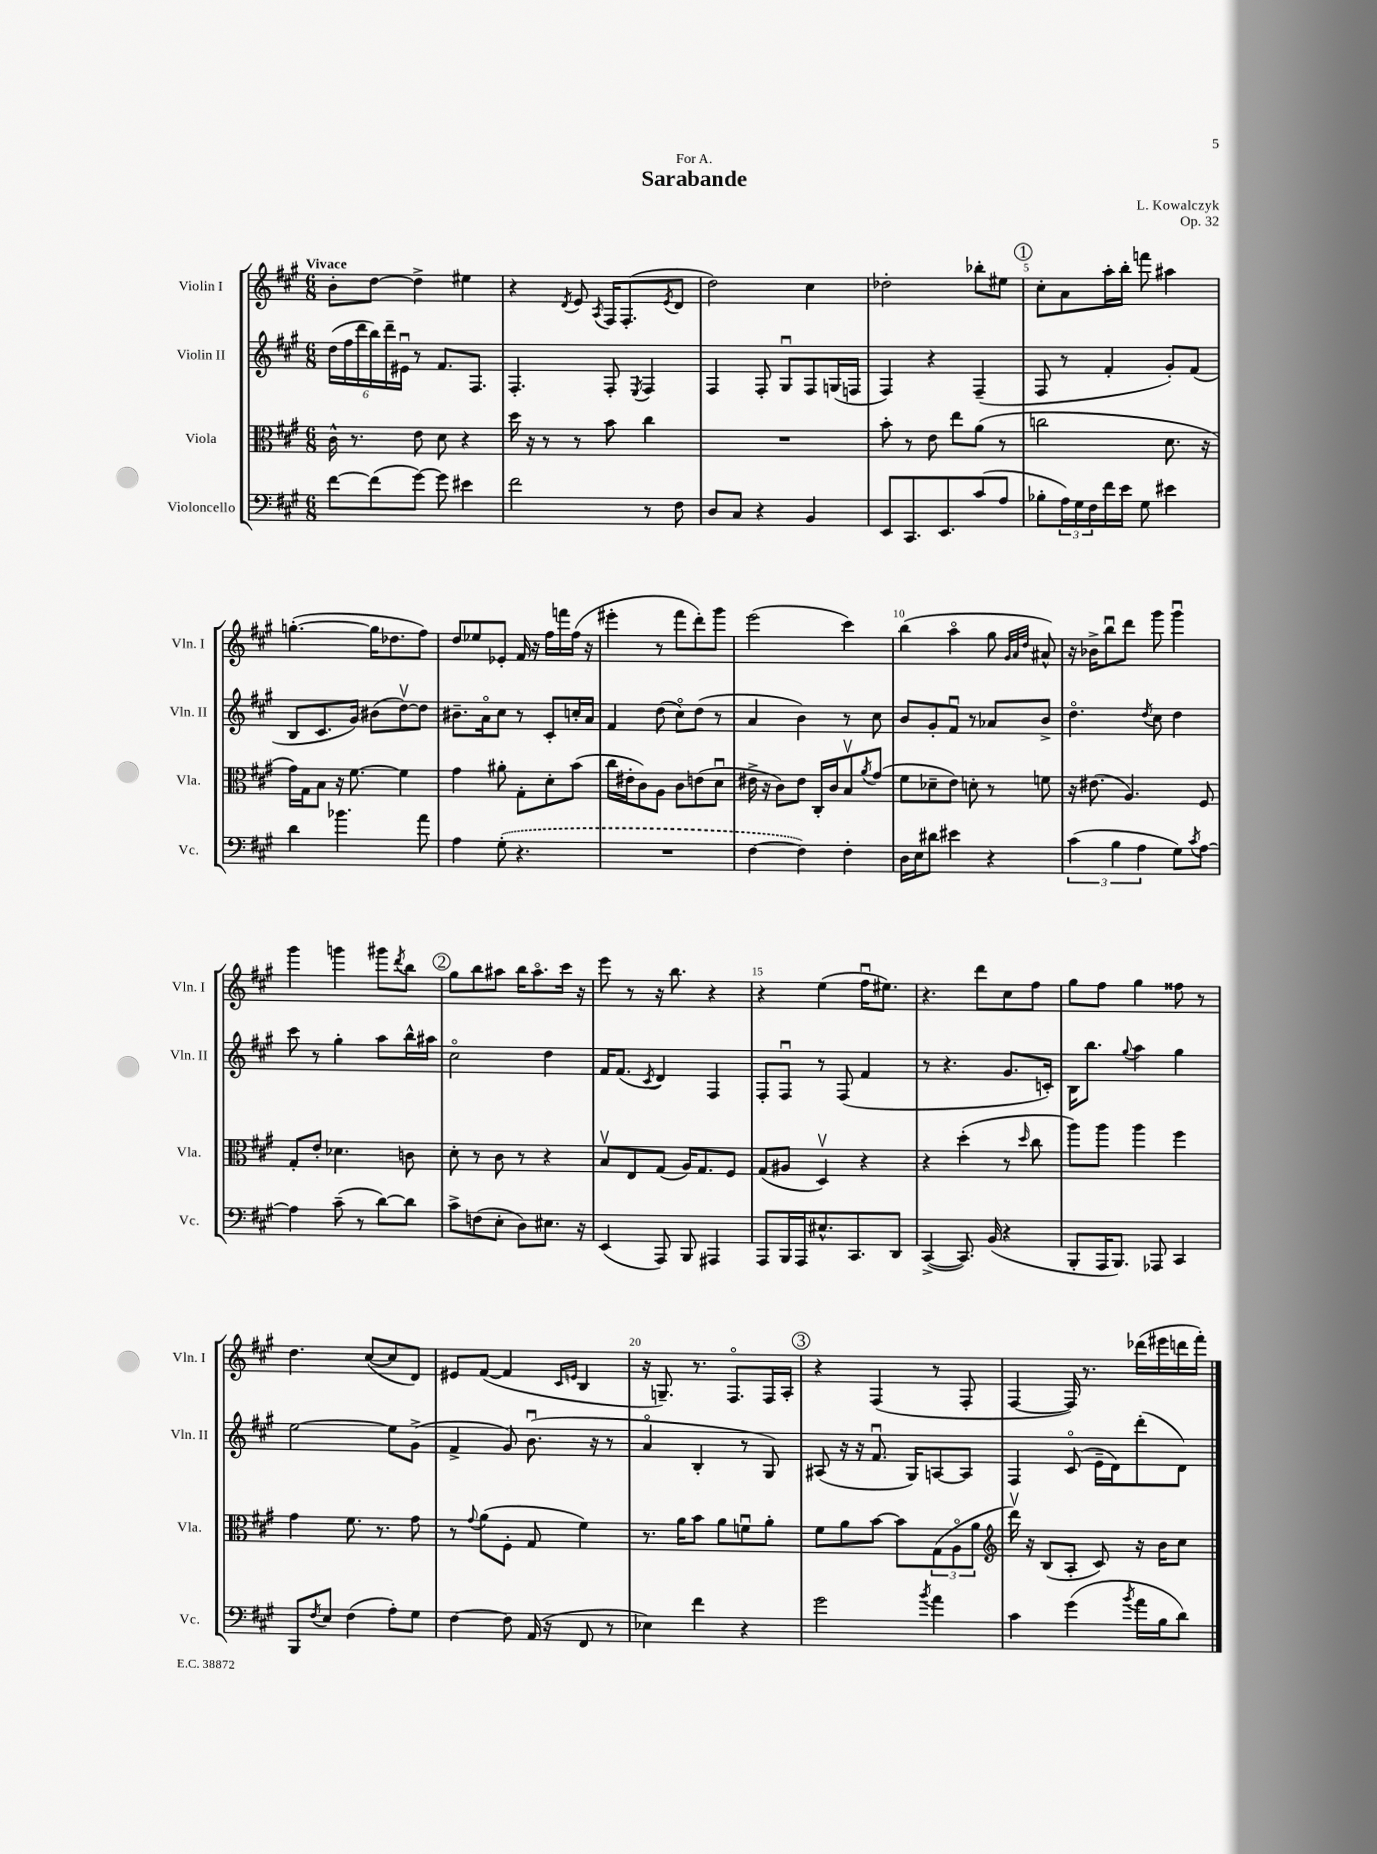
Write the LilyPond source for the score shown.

\header { title = "Sarabande" composer = "L. Kowalczyk" dedication = "For A." opus = "Op. 32" }
<<
\new StaffGroup <<
\new Staff = "s0" \with { instrumentName = "Violin I" shortInstrumentName = "Vln. I" } {
    \clef treble \key a \major \numericTimeSignature \time 6/8 \tempo "Vivace"
    b'8-. d''8~ d''4-> eis''4 |
    r4 \acciaccatura { d'8 } e'8 \acciaccatura { a8 } fis16 fis8.-.( \acciaccatura { e'8 } d'8 |
    d''2) cis''4 |
    des''2-. bes''8-. eis''8 |
    \mark \markup { \circle "1" } cis''8-. a'8 a''16-. b''16-. f'''8 ais''4 |
    g''4.~-.( g''16 des''8. fis''8) |
    d''8 ees''8 ees'8-. fis'16 r16 fis''16 f'''16 fis''16( r16 |
    eis'''4-. r8 fis'''8 d'''8-.) gis'''8 |
    e'''2( cis'''4) |
    b''4( a''4\flageolet gis''8 \grace { gis'32 a'32 d''32 } ais'8-^) |
    r16 bes'16-> b''8\downbow d'''8 gis'''8 gis'''4\downbow |
    gis'''4 g'''4 gis'''8 \acciaccatura { d'''8 } b''8 |
    \mark \markup { \circle "2" } gis''8 b''8 ais''8 b''16 ais''8.\flageolet cis'''16 r16 |
    e'''8 r8 r16 b''8. r4 |
    r4 e''4( fis''16\downbow eis''8.) |
    r4. d'''8 cis''8 fis''8 |
    gis''8 fis''8 gis''4 fisis''8 r8 |
    d''4. cis''8~( cis''8 d'8) |
    eis'8 fis'8~( fis'4 \grace { cis'16 e'16 } b4 |
    r16 g8.--) r8. fis8.\flageolet fis16 a16-. |
    \mark \markup { \circle "3" } r4 fis4( r8 fis8-. |
    fis4~ fis16) r8. des'''16( eis'''16 d'''16 fis'''16-.) \bar "|." |
}
\new Staff = "s1" \with { instrumentName = "Violin II" shortInstrumentName = "Vln. II" } {
    \clef treble \key a \major \numericTimeSignature \time 6/8
    \tuplet 6/4 { d''16( fis''16 d'''16 b''16) d'''16-- eis'16\downbow } r8 fis'8. fis8. |
    fis4.-. fis8-. \acciaccatura { e8 } fis4 |
    fis4 fis8-. gis8\downbow fis8 g16( f16 |
    fis4) r4 fis4--( |
    \mark \markup { \circle "1" } fis8 r8 fis'4-. gis'8-.) fis'8( |
    b8 cis'8. gis'16) bis'8( d''8~\upbow) d''8 |
    bis'8.-- a'16\flageolet cis''8 r8 cis'8-. c''16-. a'16 |
    fis'4 d''8( cis''8\flageolet) d''8( r8 |
    a'4 b'4) r8 cis''8 |
    b'8 gis'8-. fis'8\downbow r8 aes'8 b'8-> |
    d''4.\flageolet \acciaccatura { d''8 } cis''8 d''4 |
    cis'''8 r8 gis''4-. a''8 b''16-^ ais''16 |
    \mark \markup { \circle "2" } cis''2\flageolet d''4 |
    fis'16 fis'8.( \acciaccatura { cis'8 } d'4) fis4 |
    fis8-. fis8\downbow r8 fis8( fis'4 |
    r8 r4. gis'8. c'16-.) |
    b16 b''8. \appoggiatura { gis''8 } a''4 gis''4 |
    e''2~ e''8 gis'8->( |
    fis'4-> gis'8) b'8.\downbow( r16 r8 |
    a'4\flageolet b4-. r8 gis8) |
    \mark \markup { \circle "3" } ais8( r16 r16 fis'8.\downbow gis16) a8~ a8 |
    fis4 cis'8\flageolet( e'16-- d'16) d'''8-.( d'8) \bar "|." |
}
\new Staff = "s2" \with { instrumentName = "Viola" shortInstrumentName = "Vla." } {
    \clef alto \key a \major \numericTimeSignature \time 6/8
    cis'16-^ r8. e'8 d'8 r4 |
    d''16 r16 r8 r8 b'8 cis''4 |
    R2. |
    b'8-. r8 e'8 e''8 a'8( r8 |
    \mark \markup { \circle "1" } c''2 d'8. r16 |
    gis'16) gis16 b8 r16 fis'8.~ fis'4 |
    gis'4 ais'8-. gis8-. d'8-. b'8( |
    cis''16 eis'16-. cis'8) a8 cis'8 e'8( d'8\downbow |
    eis'16-> r16 cis'8) eis'8 cis16-. cis'16 b8\upbow \acciaccatura { a'8 } gis'8( |
    fis'8 des'8-- e'8) d'8-. r8 f'8 |
    r16 eis'8.( a4.) fis8 |
    gis8-. e'8-. des'4. c'8 |
    \mark \markup { \circle "2" } d'8-. r8 cis'8 r8 r4 |
    b8\upbow e8 gis8( a16) gis8. fis8 |
    gis8( ais8 d4\upbow) r4 |
    r4 d''4-.( r8 \grace { d''16 } cis''8 |
    a''8) a''8 a''4 fis''4 |
    gis'4 fis'8. r8. gis'8 |
    r8 \appoggiatura { gis'8 } a'8( fis8-. gis8 fis'4) |
    r8. a'16 b'8 a'8 f'8\downbow a'8-. |
    \mark \markup { \circle "3" } fis'8 a'8 b'8~ b'8 \tuplet 3/2 { gis8( a8\flageolet a'8 } |
    \clef treble d'''16\upbow) r16 b8( a8-. cis'8) r16 b'16 cis''8 \bar "|." |
}
\new Staff = "s3" \with { instrumentName = "Violoncello" shortInstrumentName = "Vc." } {
    \clef bass \key a \major \numericTimeSignature \time 6/8
    fis'8~ fis'8( gis'8~) gis'8 eis'4 |
    fis'2 r8 fis8 |
    d8 cis8 r4 b,4 |
    e,8 cis,8. e,8. cis'8( a8 |
    \mark \markup { \circle "1" } bes8-. \tuplet 3/2 { a16) gis16 fis16 } fis'16 e'16 gis8 eis'4 |
    d'4 bes'4. a'8 |
    a4 \once \slurDashed gis8-.( r4. |
    R2. |
    fis4~ fis4) fis4-. |
    d16 e16 dis'8 eis'4 r4 |
    \tuplet 3/2 { cis'4( b4 a4 } gis8) \acciaccatura { cis'8 } a8~ |
    a4 cis'8--( r8 d'8~) d'8 |
    \mark \markup { \circle "2" } cis'8-> f8( e8-. d8) eis8. r16 |
    e,4( a,,8) b,,8 ais,,4 |
    a,,8 b,,16 a,,16 eis8.-^ cis,8. d,8 |
    cis,4~->( cis,8.) b,16( r4 |
    b,,8-. a,,16 b,,8.) aes,,8 cis,4 |
    b,,8 \acciaccatura { fis8 } e8 fis4( a8-.) gis8 |
    fis4~ fis8 a,16( r16 fis,8 r8 |
    ees4) fis'4 r4 |
    \mark \markup { \circle "3" } gis'2 \acciaccatura { b'8 } a'4 |
    cis'4 gis'4( \acciaccatura { b'8 } a'16 b16 d'8) \bar "|." |
}
>>
>>
\layout { \context { \Score \override BarNumber.break-visibility = ##(#f #t #t) barNumberVisibility = #(every-nth-bar-number-visible 5) } }
